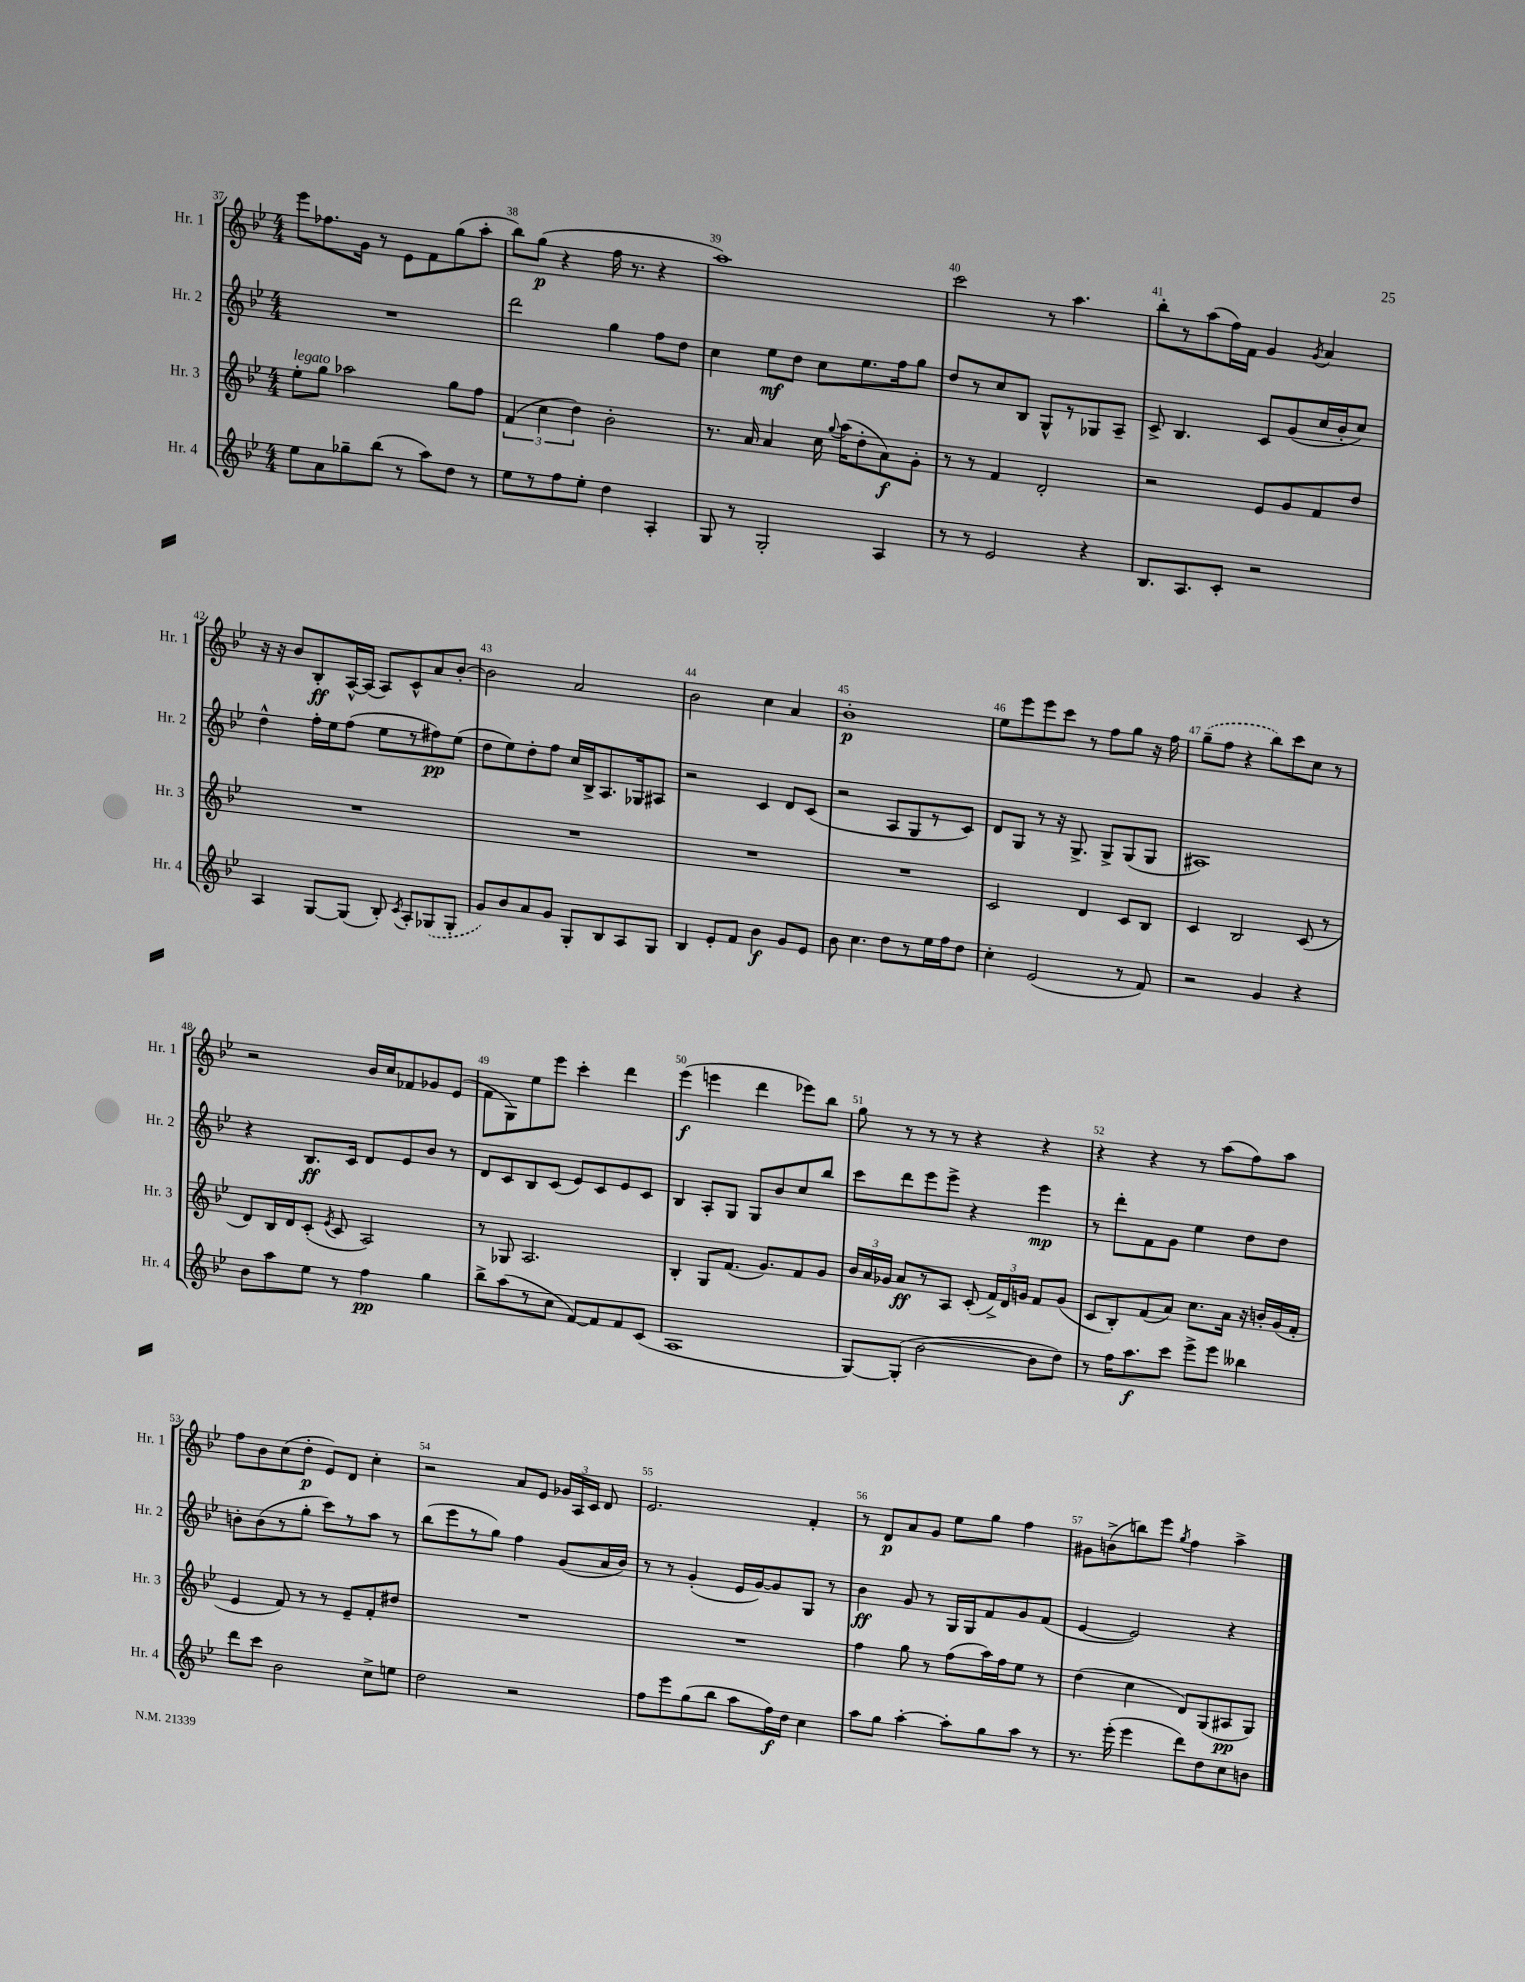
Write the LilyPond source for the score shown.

<<
\new StaffGroup <<
\new Staff = "s0" \with { instrumentName = "Hr. 1" shortInstrumentName = "Hr. 1" } {
    \clef treble \key bes \major \numericTimeSignature \time 4/4
    \autoBeamOff ees'''8[ fes''8. g'16] r8 ees'8[ f'8 g''8( a''8]-. |
    bes''8[) g''8]\p( r4 f''16 r8. r4 |
    a''1) |
    c'''2 r8 a''4. |
    bes''8[-. r8 a''8( f''16) f'16] g'4 \acciaccatura { g'8 } a'4 |
    r16 r16 bes'8[ bes8-.\ff a16~-^ a16]( a8[) c'8-^ a'8 bes'8]~-. |
    bes'2 a'2 |
    bes'2 c''4 a'4 |
    bes'1-.\p |
    ees''8[ ees'''8 ees'''8 c'''8] r8 f''8[ g''8] r16 f''16 |
    \once \slurDashed g''8[--( f''8] r4 bes''8[) c'''8 c''8] r8 |
    r2 bes'16[ c''16 fes'8 ges'8 ees'8]( |
    f'8[ g8) ees''8 ees'''8] c'''4-. d'''4 |
    ees'''4\f( e'''4 d'''4 ees'''8[) bes''8] |
    g''8 r8 r8 r8 r4 r4 |
    r4 r4 r8 a''8[( f''8) a''8] |
    f''8[ bes'8 c''8( d''8]-.\p ees'8[) d'8] c''4-. |
    r2 a'8[ ees'8] \tuplet 3/2 { ges'16[ a16 c'16] } d'8 |
    ees'2. f'4-. |
    r8 d'8[\p a'8 g'8] ees''8[ g''8] f''4 |
    gis'8[ b'8->( b''8) ees'''8] \acciaccatura { g''8 } f''4 a''4-> \bar "|." |
}
\new Staff = "s1" \with { instrumentName = "Hr. 2" shortInstrumentName = "Hr. 2" } {
    \clef treble \key bes \major \numericTimeSignature \time 4/4
    \autoBeamOff R1 |
    d'''2 g''4 f''8[ d''8] |
    c''4 ees''8[\mf d''8] c''8[ ees''8. f''16 g''8] |
    d''8[ r8 c''8 bes8] g8[-^ r8 ges8 a8]-- |
    c'8-> bes4. c'8[ g'8( c''16 bes'16-. c''8]) |
    d''4-^ f''16[-. ees''16 f''8]( ees''8[ r8 fis''8\pp) ees''8]( |
    d''8[ ees''8) d''8-. f''8] c''16[ bes16-> a8. ges16 ais8] |
    r2 c'4 d'8[ c'8]( |
    r2 a8[ g8 r8 c'8]) |
    d'8[ g8] r8 r16 g8.-> g8[-> g8( g8] |
    ais1) |
    r4 bes8.[\ff c'16] d'8[ ees'8 bes'8] r8 |
    d'8[ c'8 bes8 c'8]( ees'8[) c'8 ees'8 c'8] |
    bes4 a8[-. g8] g8[ bes'8 c''8 bes''8] |
    c'''8[ d'''8 ees'''8 ees'''8]-> r4 ees'''4\mp |
    r8 d'''8[-. f'8 g'8] ees''4 d''8[ d''8] |
    b'8[-. b'8( r8 g''8]-. c'''8[) r8 a''8] r8 |
    bes''8[( ees'''8 r8 g''8]) f''4 g'8[( a'16 bes'16]) |
    r8 r8 g'4-.( ees'16[ g'16~) g'8 g8] r8 |
    bes'4\ff g'8 r8 g16[ g16 f'8 g'8 f'8]( |
    ees'4~ ees'2) r4 \bar "|." |
}
\new Staff = "s2" \with { instrumentName = "Hr. 3" shortInstrumentName = "Hr. 3" } {
    \clef treble \key bes \major \numericTimeSignature \time 4/4
    \autoBeamOff ees''8[-.^\markup { \italic "legato" } g''8] aes''2 g''8[ f''8] |
    \tuplet 3/2 { f'4( c''4 d''4) } bes'2-. |
    r8. a'16 a'4 c''16 \appoggiatura { g''8 } a''16[( d''8-. a'8\f) g'8]-. |
    r8 r8 f'4 d'2-. |
    r2 ees'8[ g'8 f'8 d''8] |
    R1 |
    R1 |
    R1 |
    R1 |
    c'2 d'4 c'8[ bes8] |
    c'4 bes2 c'8( r8 |
    d'8[) bes16 d'16 c'8]-.( \acciaccatura { ees'8 } c'8 a2) |
    r8 ges8 a2. |
    bes4-. g8[ f'8.]( g'8.[) f'8 g'8] |
    \tuplet 3/2 { bes'16[ a'16 ges'16] } a'8[\ff r8 a8] c'8-.( \tuplet 3/2 { f'16[->) d'16 g'16] } f'8[ g'8]( |
    c'8[ bes8-.) f'8( a'8]) c''8.[ a'16] r16 b'16[-. g'16( f'16]-. |
    ees'4 f'8) r8 r8 ees'8[-- f'8-. dis''8] |
    R1 |
    R1 |
    f''4 g''8 r8 f''8[( a''16) f''16 ees''8] r8 |
    d''4( c''4 d'8[) g8( ais8\pp g8]) \bar "|." |
}
\new Staff = "s3" \with { instrumentName = "Hr. 4" shortInstrumentName = "Hr. 4" } {
    \clef treble \key bes \major \numericTimeSignature \time 4/4
    \autoBeamOff ees''8[ a'8 ges''8-- bes''8]( r8 a''8[) d''8] r8 |
    ees''8[ r8 f''8 ees''8]-. d''4 a4-. |
    g8 r8 g2-. a4 |
    r8 r8 ees'2 r4 |
    bes8.[ a8. c'8]-. r2 |
    a4 g8[~ g8]( bes8-.) \acciaccatura { c'8 } a8[-. \once \slurDashed ges8( ges8]-. |
    g'8[) bes'8 a'8 g'8] g8[-. bes8 a8 g8] |
    bes4 ees'8[-. f'8] bes'4\f g'8[ ees'8] |
    bes'8 c''4. d''8[ r8 ees''16 f''16 d''8] |
    c''4-. ees'2( r8 f'8) |
    r2 g'4 r4 |
    bes'8[ a''8 ees''8] r8 f''4\pp g''4 |
    bes''8[-> a''8( r8 c''8] f'8[~) f'8 f'8 c'8]( |
    a1 |
    g8[~) g8]-.( bes'2~ bes'8[ d''8]) |
    r8 f''16[ a''8.\f c'''8] ees'''8[-> ees'''8] beses''4 |
    d'''8[ c'''8] bes'2 c''8[-> e''8] |
    d''2 r2 |
    f''8[ ees'''8 g''8( bes''8] a''8[ f''16\f) d''16] c''4 |
    a''8[ g''8] a''4~-. a''8[-. g''8 a''8] r8 |
    r8. ees'''16-.( ees'''4 d'''8[) d''8 c''8 b'8] \bar "|." |
}
>>
>>
\layout { \context { \Score currentBarNumber = #37 \override BarNumber.break-visibility = ##(#f #t #t) barNumberVisibility = #all-bar-numbers-visible } }
